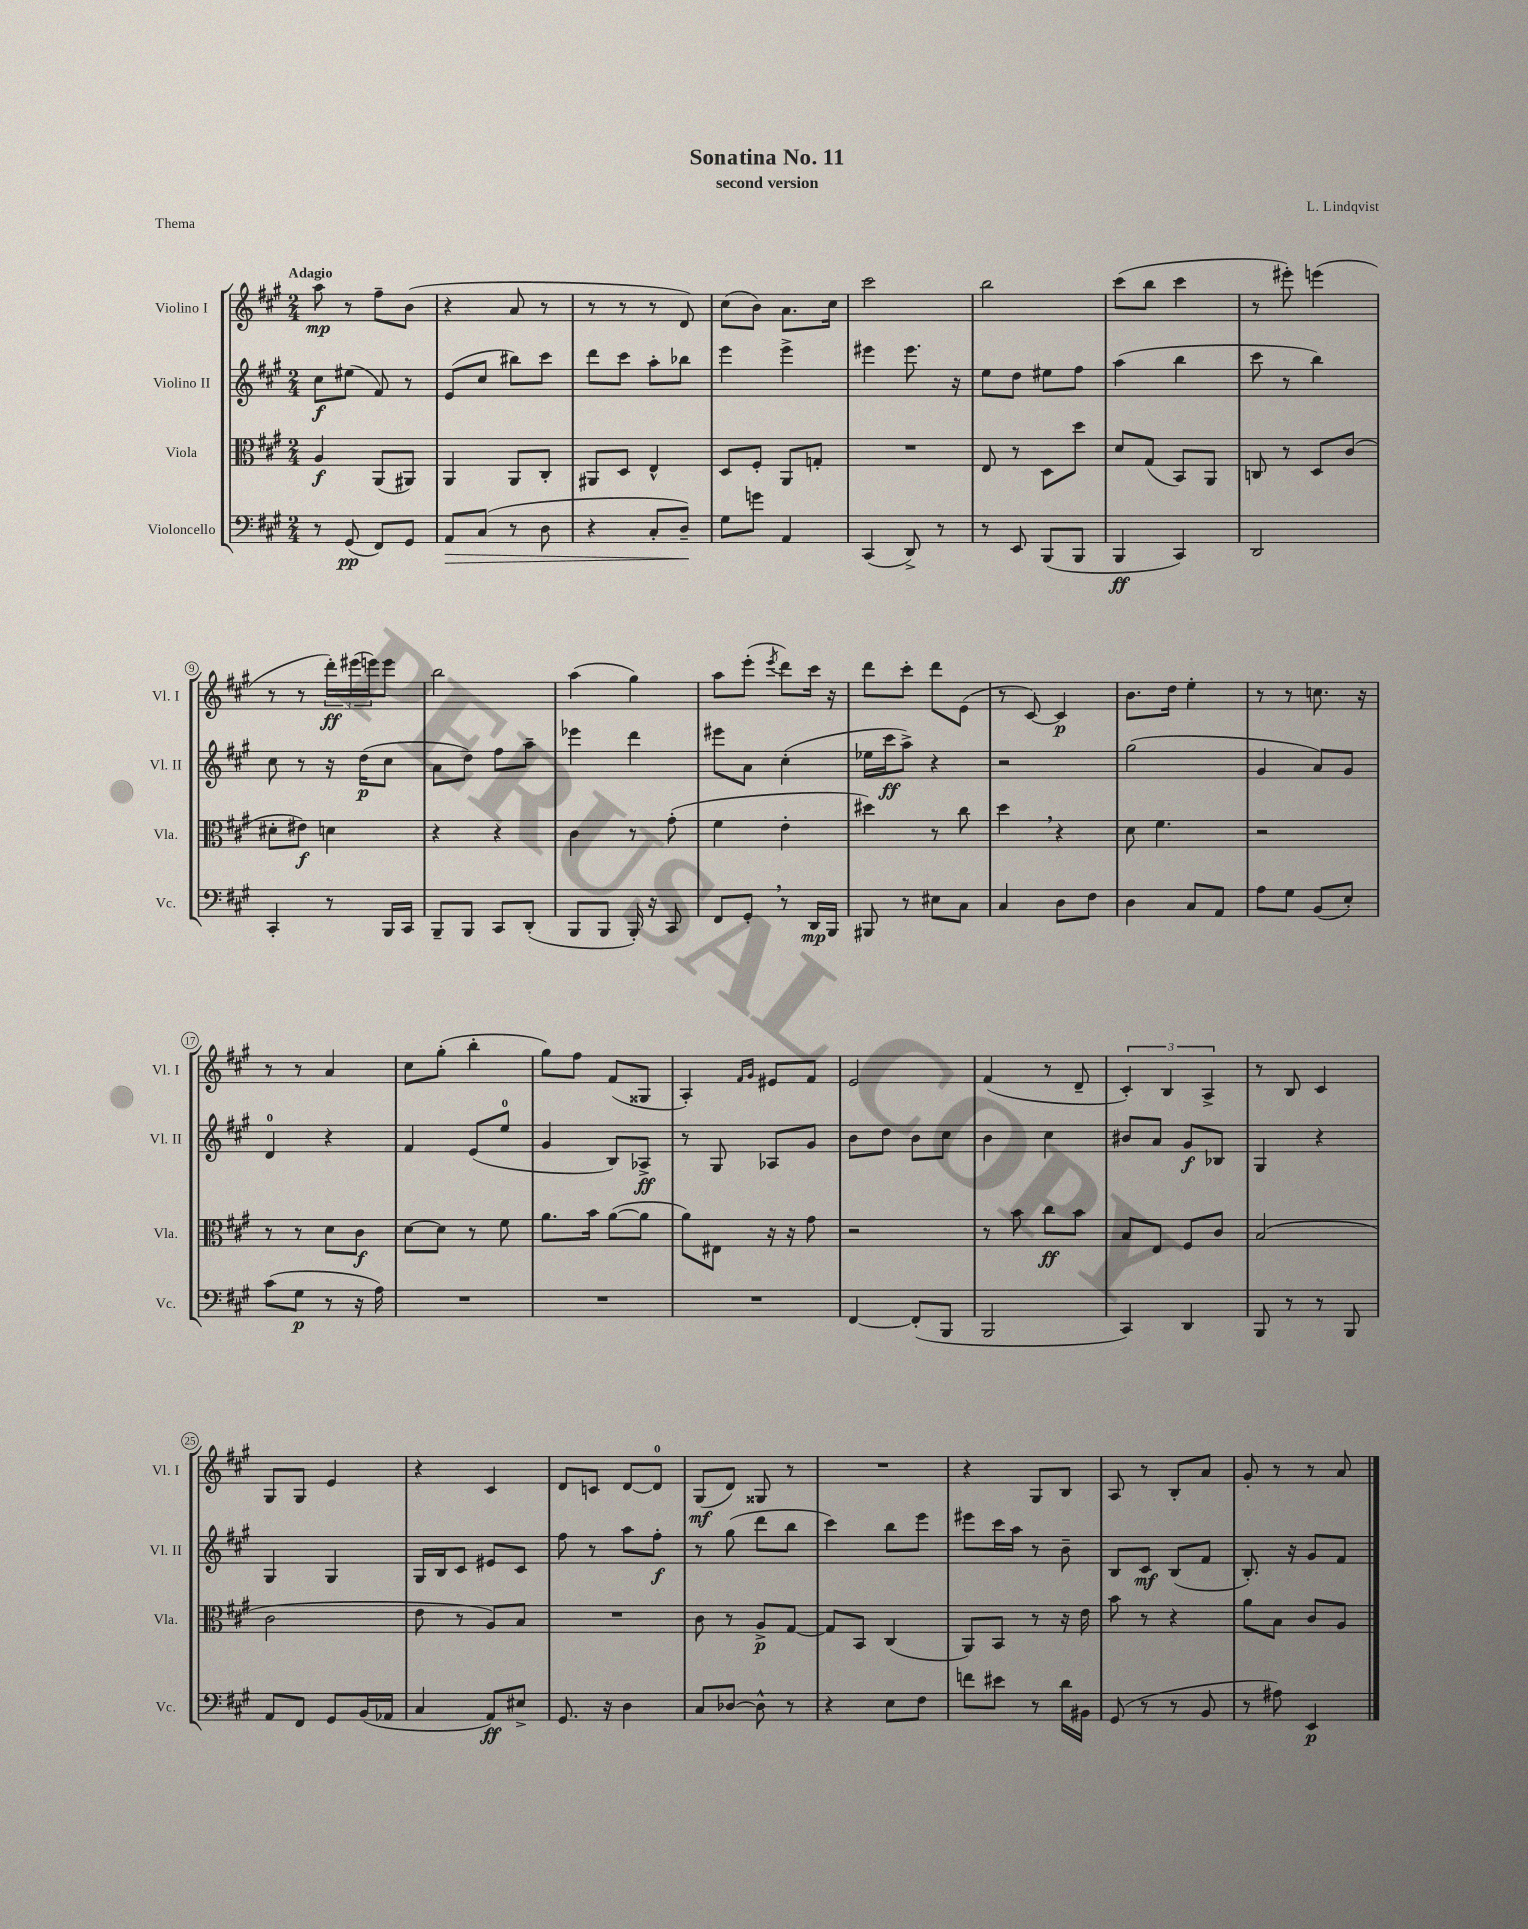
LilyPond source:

\header { title = "Sonatina No. 11" composer = "L. Lindqvist" subtitle = "second version" piece = "Thema" }
<<
\new StaffGroup <<
\new Staff = "s0" \with { instrumentName = "Violino I" shortInstrumentName = "Vl. I" } {
    \clef treble \key a \major \numericTimeSignature \time 2/4 \tempo "Adagio"
    a''8\mp r8 fis''8-- b'8( |
    r4 a'8 r8 |
    r8 r8 r8 d'8) |
    cis''8( b'8) a'8. cis''16 |
    cis'''2 |
    b''2 |
    cis'''8( b''8 cis'''4 |
    r8 eis'''8-.) e'''4( |
    r8 r8 \tuplet 3/2 { d'''16-.\ff) eis'''16( e'''16) } e'''8 |
    b''2 |
    a''4( gis''4) |
    a''8 e'''8-.( \acciaccatura { e'''8 } d'''8) cis'''16 r16 |
    d'''8 cis'''8-. d'''8 e'8( |
    r8 cis'8~) cis'4\p |
    b'8. d''16 e''4-. |
    r8 r8 c''8. r16 |
    r8 r8 a'4 |
    cis''8 gis''8-.( b''4-. |
    gis''8) fis''8 fis'8( gisis8 |
    a4-.) \grace { fis'16 gis'16 } eis'8 fis'8 |
    e'2 |
    fis'4( r8 d'8-- |
    \tuplet 3/2 { cis'4-.) b4 a4-> } |
    r8 b8 cis'4 |
    gis8 gis8 e'4 |
    r4 cis'4 |
    d'8 c'8 d'8~ d'8-0 |
    gis8\mf( d'8) gisis8 r8 |
    R2 |
    r4 gis8 b8 |
    a8 r8 b8-. a'8 |
    gis'8-. r8 r8 a'8 \bar "|." |
}
\new Staff = "s1" \with { instrumentName = "Violino II" shortInstrumentName = "Vl. II" } {
    \clef treble \key a \major \numericTimeSignature \time 2/4
    cis''8\f eis''8( fis'8) r8 |
    e'8( cis''8 bis''8) cis'''8 |
    d'''8 cis'''8 a''8-. bes''8 |
    e'''4 e'''4-> |
    eis'''4 eis'''8. r16 |
    e''8 d''8 eis''8 fis''8 |
    a''4( b''4 |
    cis'''8 r8 b''4) |
    cis''8 r8 r16 d''16\p( cis''8 |
    a'8 d''8) fis''8 a''8-- |
    ees'''4 d'''4 |
    eis'''8 a'8 cis''4-.( |
    ees''16 cis'''16\ff a''8->) r4 |
    r2 |
    gis''2( |
    gis'4 a'8) gis'8 |
    d'4-0 r4 |
    fis'4 e'8( e''8-0 |
    gis'4 b8) aes8->\ff |
    r8 gis8 aes8 gis'8 |
    b'8 d''8 b'8 cis''8 |
    b'4 cis''4 |
    bis'8 a'8 gis'8\f bes8 |
    gis4 r4 |
    gis4 gis4 |
    gis16 b16 cis'8 eis'8 cis'8 |
    fis''8 r8 a''8 fis''8-.\f |
    r8 gis''8( d'''8 b''8 |
    cis'''4) b''8 e'''8 |
    eis'''8 cis'''16 a''16 r8 b'8-- |
    b8 cis'8\mf b8( fis'8 |
    b8.-.) r16 gis'8 fis'8 \bar "|." |
}
\new Staff = "s2" \with { instrumentName = "Viola" shortInstrumentName = "Vla." } {
    \clef alto \key a \major \numericTimeSignature \time 2/4
    a4\f a,8( ais,8) |
    a,4 a,8 cis8-. |
    ais,8 d8 e4-^ |
    d8 fis8-. a,8 g8-. |
    R2 |
    e8 r8 d8 d''8 |
    d'8 gis8( b,8) a,8 |
    c8 r8 d8 cis'8( |
    dis'8-. eis'8\f) d'4 |
    r4 r4 |
    cis'4 r8 gis'8-.( |
    fis'4 e'4-. |
    dis''4) r8 cis''8 |
    d''4 \breathe r4 |
    d'8 fis'4. |
    r2 |
    r8 r8 d'8 cis'8\f |
    d'8~ d'8 r8 fis'8 |
    a'8. b'16 a'8~( a'8 |
    a'8) eis8 r16 r16 gis'8 |
    r2 |
    r8 b'8 cis''8\ff b'8 |
    b8 e8 fis8 cis'8 |
    b2( |
    cis'2 |
    e'8 r8 a8) b8 |
    R2 |
    cis'8 r8 a8->\p gis8~ |
    gis8 b,8 cis4( |
    a,8) b,8 r8 r16 e'16 |
    b'8 r8 r4 |
    a'8 b8 cis'8 a8 \bar "|." |
}
\new Staff = "s3" \with { instrumentName = "Violoncello" shortInstrumentName = "Vc." } {
    \clef bass \key a \major \numericTimeSignature \time 2/4
    r8 gis,8\pp( fis,8) gis,8 |
    a,8\> cis8( r8 d8 |
    r4 cis8-. d8--\!) |
    gis8 g'8 a,4 |
    cis,4( d,8->) r8 |
    r8 e,8 b,,8( b,,8 |
    b,,4\ff cis,4) |
    d,2 |
    cis,4-. r8 b,,16 cis,16 |
    b,,8-- b,,8 cis,8 d,8-.( |
    b,,8 b,,8 b,,16-.) r16 cis,8 |
    fis,8 gis,8-. \breathe r8 d,16\mp b,,16 |
    bis,,8 r8 eis8 cis8 |
    cis4 d8 fis8 |
    d4 cis8 a,8 |
    a8 gis8 b,8( e8-.) |
    cis'8( gis8\p r8 r16 a16) |
    R2 |
    R2 |
    R2 |
    fis,4~ fis,8-.( b,,8 |
    b,,2 |
    cis,4) d,4 |
    b,,8 r8 r8 b,,8 |
    a,8 fis,8 gis,8 b,16( aes,16 |
    cis4 a,8\ff) eis8-> |
    gis,8. r16 d4 |
    cis8 des8~ des8-^ r8 |
    r4 e8 fis8 |
    f'8 eis'8 r8 d'16 bis,16 |
    gis,8( r8 r8 b,8 |
    r8 ais8) e,4\p \bar "|." |
}
>>
>>
\layout { \context { \Score \override BarNumber.stencil = #(make-stencil-circler 0.1 0.3 ly:text-interface::print) } }
